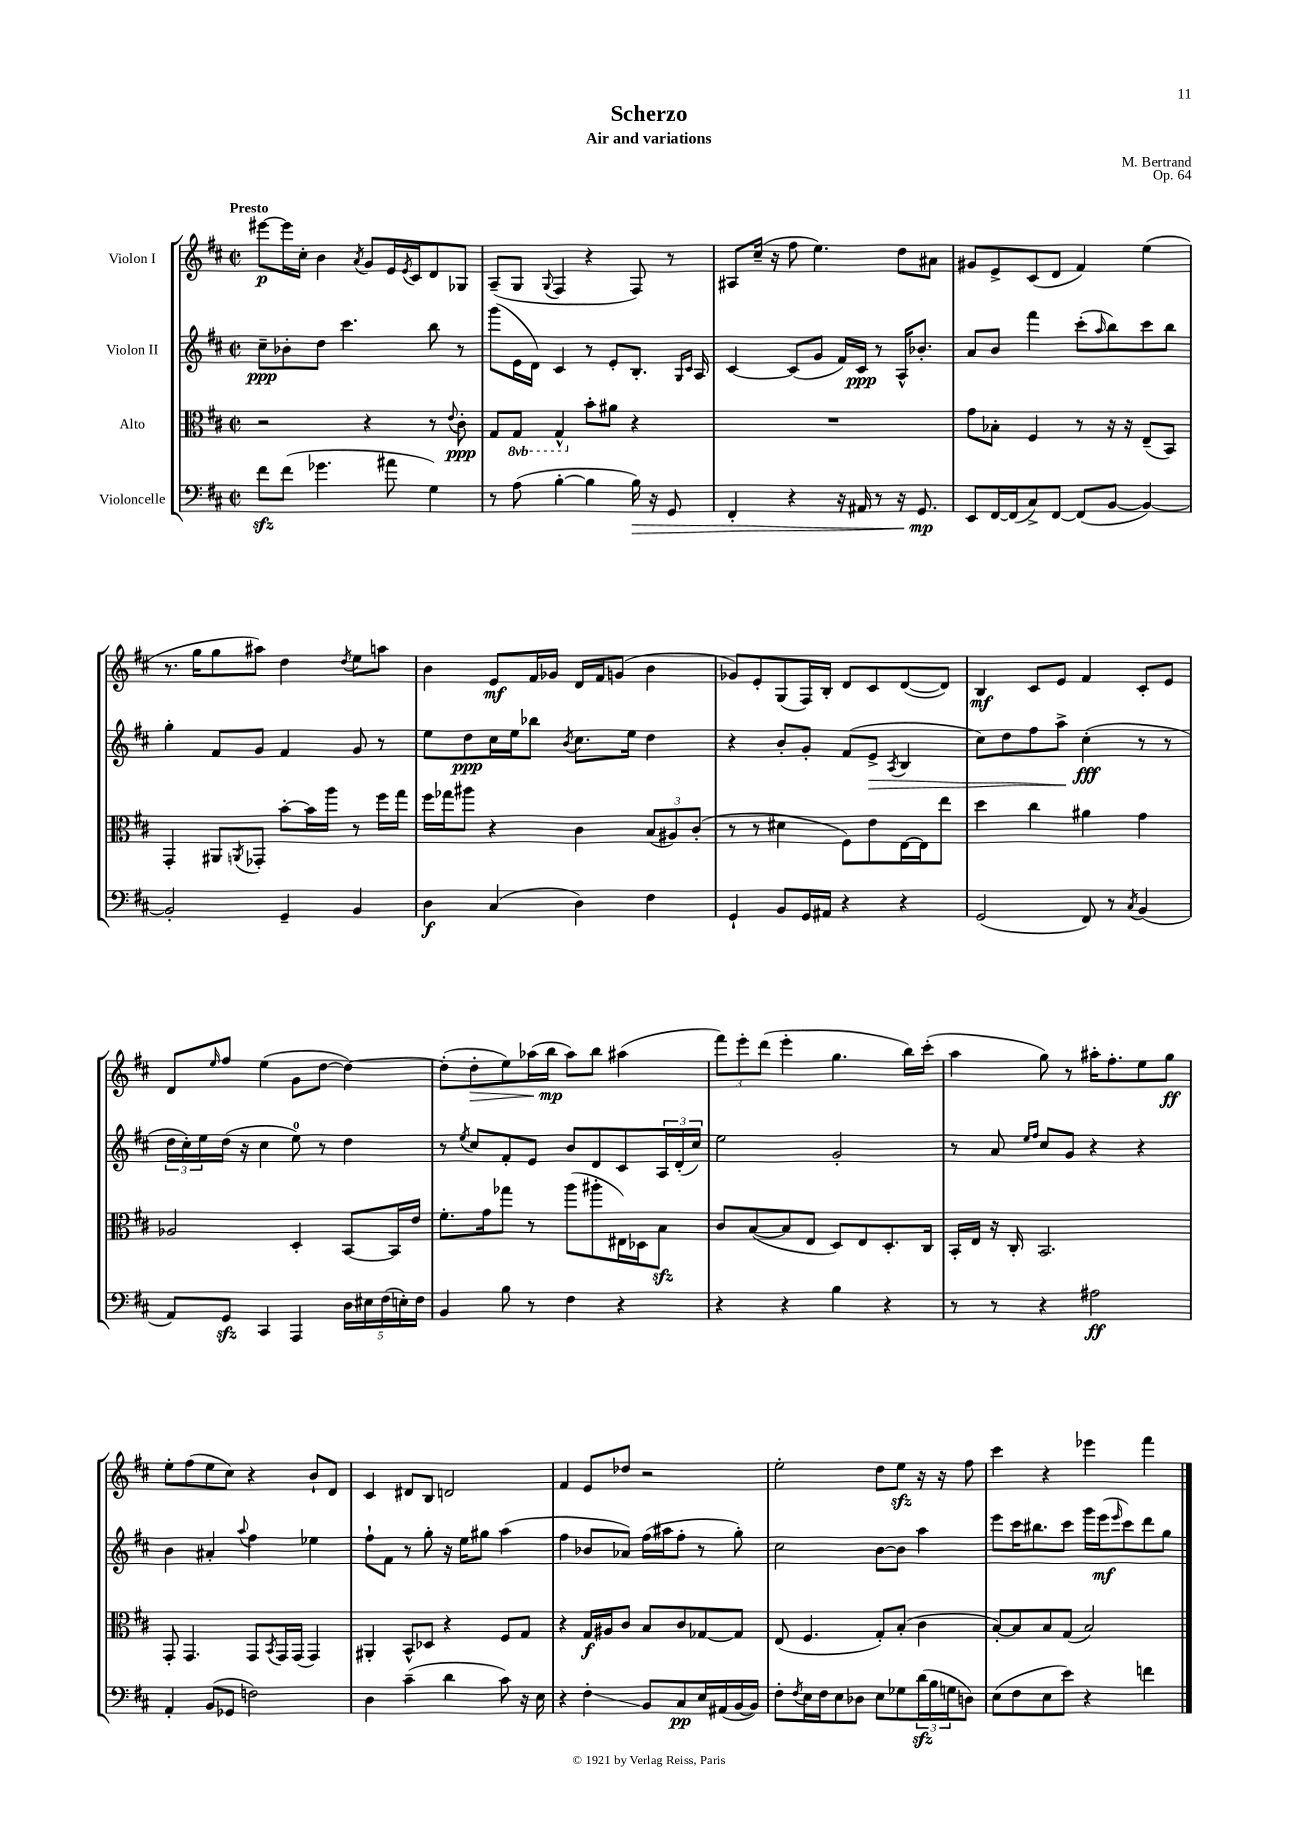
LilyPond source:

\header { title = "Scherzo" composer = "M. Bertrand" subtitle = "Air and variations" opus = "Op. 64" }
<<
\new StaffGroup <<
\new Staff = "s0" \with { instrumentName = "Violon I" } {
    \clef treble \key d \major \defaultTimeSignature \time 2/2 \tempo "Presto"
    eis'''8~\p eis'''16 cis''16-. b'4 \acciaccatura { a'8 } g'8 e'16 \acciaccatura { e'8 } cis'16 d'8 ges8 |
    a8--( g8 \appoggiatura { g8 } fis4 r4 fis8) r8 |
    ais8 cis''16--( r16 fis''8 e''4.) d''8 ais'8 |
    gis'8 e'8-> cis'8( d'8 fis'4) e''4( |
    r8. g''16 g''8 ais''8) d''4 \acciaccatura { d''8 } e''8 a''8 |
    b'4 e'8\mf fis'16 ges'16 d'16 fis'16 g'8( b'4 |
    ges'8) e'8-. g8( fis16) b16-. d'8 cis'8 d'8~( d'8) |
    b4\mf cis'8 e'8 fis'4 cis'8-. e'8 |
    d'8 \grace { e''16 } fis''8 e''4( g'8 d''8~ d''4~) |
    d''8-.( d''8-.\> e''8) aes''16( b''16\mp\! aes''8) b''8 ais''4( |
    \tuplet 3/2 { fis'''8) e'''8-. d'''8( } e'''4-. g''4. b''16) cis'''16-.( |
    a''4 g''8) r8 ais''16-. fis''8.-. e''8 g''8\ff |
    e''8-. fis''8( e''8 cis''8) r4 b'8-! d'8 |
    cis'4 dis'8 b8 d'2 |
    fis'4 e'8 des''8 r2 |
    e''2-. d''8 e''8\sfz r16 r16 fis''8 |
    cis'''4 r4 ees'''4 fis'''4 \bar "|." |
}
\new Staff = "s1" \with { instrumentName = "Violon II" } {
    \clef treble \key d \major \defaultTimeSignature \time 2/2
    cis''8--\ppp bes'8-. d''8 cis'''4. b''8 r8 |
    g'''8( e'16 d'16) cis'4 r8 e'8-. b8.-. \grace { g16 cis'16 } a16 |
    cis'4~ cis'8( g'8 fis'16) cis'16\ppp r8 a16-^ bes'8.-. |
    a'8 b'8 fis'''4 cis'''8-.( \grace { a''16 } b''8) cis'''8 b''8 |
    g''4-. fis'8 g'8 fis'4 g'8 r8 |
    e''8 d''8\ppp cis''16 e''16 bes''8 \acciaccatura { b'8 } cis''8. e''16 d''4 |
    r4 b'8-. g'8-. fis'8( e'8->\> \acciaccatura { a8 } b4 |
    cis''8) d''8 fis''8 a''8->\! cis''4-.\fff( r8 r8 |
    \tuplet 3/2 { d''16 cis''16-.) e''16 } d''16( r16 cis''4 e''8-0) r8 d''4 |
    r8 \acciaccatura { e''8 } cis''8 fis'8-. e'8 b'8 d'8 cis'8 \tuplet 3/2 { a16 d'16-.( cis''16) } |
    e''2 g'2-. |
    r8 a'8 \grace { e''16 fis''16 } cis''8 g'8 r4 r4 |
    b'4 ais'4-. \appoggiatura { a''8 } fis''4 ees''4 |
    fis''8-! fis'8 r8 g''8-. r16 e''16 gis''8 a''4( |
    fis''4 bes'8 aes'8) fis''16( ais''16 fis''8-. r8 g''8-.) |
    cis''2 b'8~ b'8 a''4 |
    e'''8 cis'''16 bis''8. cis'''8 g'''16 e'''16\mf( \grace { e'''16 } cis'''8) d'''8 g''8 \bar "|." |
}
\new Staff = "s2" \with { instrumentName = "Alto" } {
    \clef alto \key d \major \defaultTimeSignature \time 2/2 \set Staff.ottavationMarkups = #ottavation-simple-ordinals
    r2 r4 r8 \appoggiatura { e'8 } cis'8-.\ppp |
    g8 \ottava #-1 g,8 g,4-^ \ottava #0 b'8-. ais'8 r4 |
    R1 |
    g'8 bes8-. fis4 r8 r16 r16 e8--( b,8) |
    g,4-. ais,8 \acciaccatura { a,8 } ges,8-. b'8~-. b'16 a''16 r8 fis''16 g''16 |
    fis''16 ges''16 ais''8 r4 cis'4 \tuplet 3/2 { b8( ais8) cis'8-.( } |
    r8 r8 dis'4 fis8) e'8 e16~ e16 e''8 |
    d''4 cis''4 ais'4 g'4 |
    aes2 d4-. b,8~ b,16 e'16 |
    fis'8.-. g'16 ges''8 r8 a''8( ais''8-. eis16) des16 b8\sfz |
    cis'8 b8~( b8 e8 d8) e8 d8.-. cis16 |
    b,16-. e16 r16 cis16-. b,2. |
    g,8-. g,4. g,8 \acciaccatura { b,8 } g,16 g,16( g,4) |
    ais,4-. b,8-^ des8 r4 fis8 g8 |
    r4 g16\f ais16 cis'8 b8 cis'8 ges8~ ges8 |
    e8( fis4. g8-.) b8-.( cis'4 |
    b8~-.) b8 b8 g8( b2) \bar "|." |
}
\new Staff = "s3" \with { instrumentName = "Violoncelle" } {
    \clef bass \key d \major \defaultTimeSignature \time 2/2
    fis'8\sfz fis'8( ges'4. ais'8 g4) |
    r8 a8( b4~-. b4 b16\>) r16 g,8 |
    fis,4-. r4 r16 ais,16 r8 r16 g,8.\mp\! |
    e,8 fis,16~ fis,16( cis8->) fis,8~ fis,8( b,8~ b,4~) |
    b,2-. g,4-- b,4 |
    d4\f cis4( d4) fis4 |
    g,4-! b,8 g,16 ais,16 r4 r4 |
    g,2( fis,8) r8 \acciaccatura { cis8 } b,4( |
    a,8) g,8\sfz cis,4 a,,4 \tuplet 5/4 { d16 eis16 fis16( e16-.) fis16 } |
    b,4 b8 r8 fis4 r4 |
    r4 r4 b4 r4 |
    r8 r8 r4 ais2\ff |
    a,4-. b,8( ges,8 f2) |
    d4 cis'4--( d'4 cis'8) r16 e16 |
    r4 fis4-.\glissando b,8 cis8\pp e16 ais,16( b,16~ b,16) |
    fis8-. \acciaccatura { fis8 } e16 fis16 e8 des8 e8 ges8 \tuplet 3/2 { d'16\sfz( b16 g16 } d8) |
    e8( fis8 e8 e'8) r4 f'4 \bar "|." |
}
>>
>>
\layout { \context { \Score \remove "Bar_number_engraver" } }
